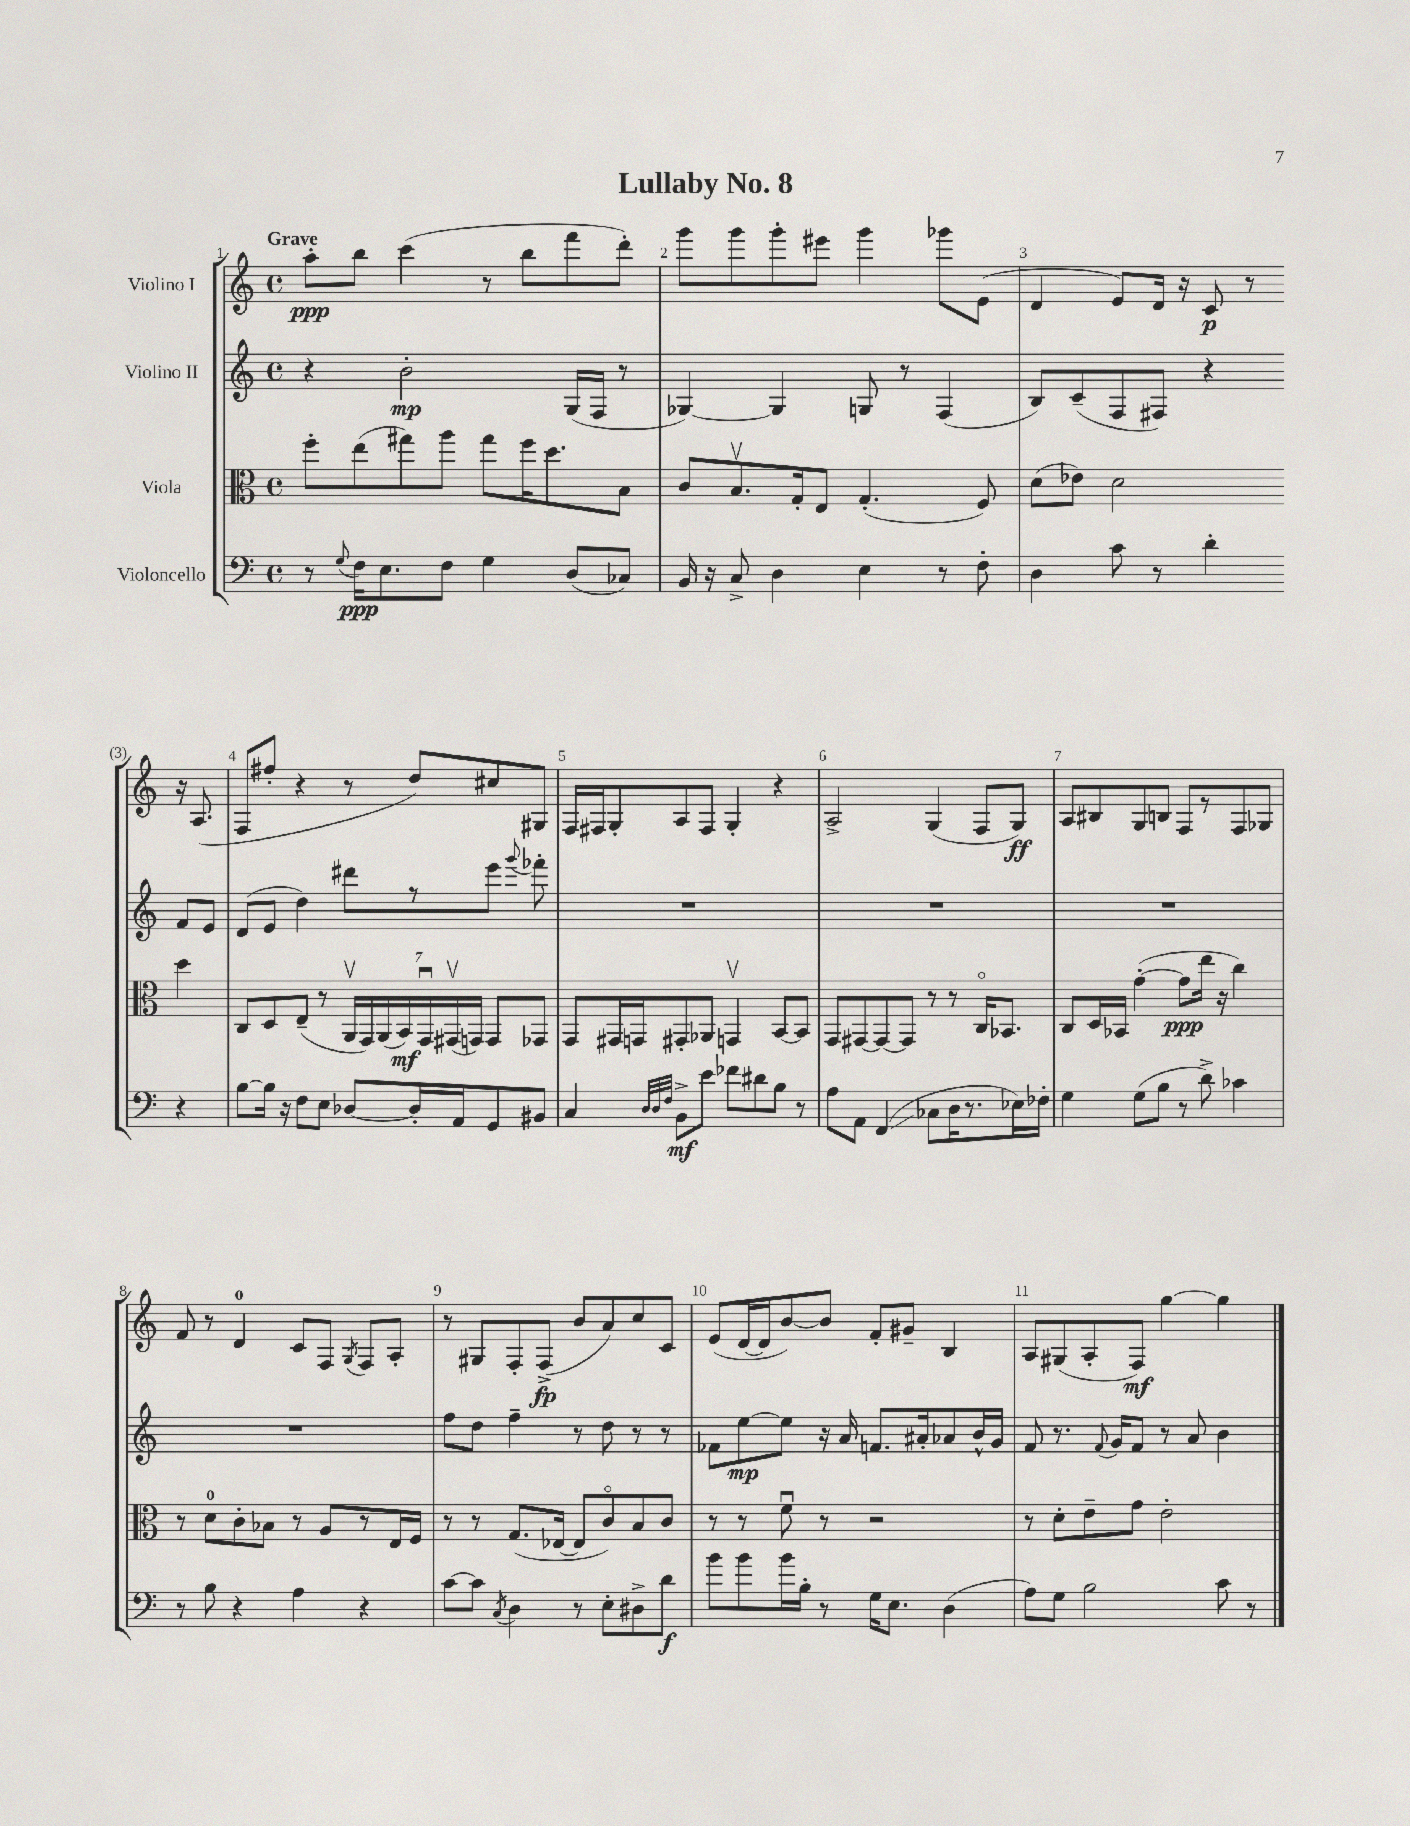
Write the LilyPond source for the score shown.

\header { title = "Lullaby No. 8" }
<<
\new StaffGroup <<
\new Staff = "s0" \with { instrumentName = "Violino I" } {
    \clef treble \key c \major \defaultTimeSignature \time 4/4 \tempo "Grave"
    \autoBeamOff a''8[-.\ppp b''8] c'''4( r8 b''8[ f'''8 d'''8]-.) |
    g'''8[ g'''8 g'''8-. eis'''8] g'''4 ges'''8[ e'8]( |
    d'4 e'8[) d'16] r16 c'8\p r8 r16 a8.( |
    f8[ fis''8]-. r4 r8 d''8[) cis''8 gis8] |
    f16[ fis16 g8-. a8 fis8] g4-. r4 |
    a2-> g4( f8[ g8]\ff) |
    a8[ bis8 g8 b8] f8[ r8 f8 ges8] |
    f'8 r8 d'4-0 c'8[ f8] \acciaccatura { g8 } f8[ a8]-. |
    r8 gis8[ f8-. f8]->\fp( b'8[ a'8) c''8 c'8] |
    e'8[( d'16~ d'16 b'8~) b'8] f'8[-. gis'8]-- b4 |
    a8[ gis8( a8-. f8]\mf) g''4~ g''4 \bar "|." |
}
\new Staff = "s1" \with { instrumentName = "Violino II" } {
    \clef treble \key c \major \defaultTimeSignature \time 4/4
    \autoBeamOff r4 b'2-.\mp g16[( f16] r8 |
    ges4~) ges4 g8 r8 f4( |
    b8[) c'8--( f8 fis8]) r4 f'8[ e'8] |
    d'8[( e'8] d''4) dis'''8[ r8 e'''8] \appoggiatura { g'''8 } fes'''8-. |
    R1 |
    R1 |
    R1 |
    R1 |
    f''8[ d''8] f''4-- r8 d''8 r8 r8 |
    fes'8[ e''8~\mp e''8] r16 a'16 f'8.[ ais'16-. aes'8 b'16-^ g'16] |
    f'8 r8. \appoggiatura { f'8 } g'16[ f'8] r8 a'8 b'4 \bar "|." |
}
\new Staff = "s2" \with { instrumentName = "Viola" } {
    \clef alto \key c \major \defaultTimeSignature \time 4/4
    \autoBeamOff f''8[-. e''8( gis''8) a''8] gis''8[ f''16 d''8. b8] |
    c'8[ b8.\upbow g16-. e8] g4.-.( f8) |
    d'8[( ees'8]) d'2 d''4 |
    c8[ d8 e8]--( r8 \tuplet 7/4 { a,16[\upbow g,16) a,16( b,16\mf) g,16\downbow gis,16\upbow( g,16]) } g,8[ ges,8] |
    g,8[ gis,16 g,16 gis,8-. aes,8] g,4\upbow b,8[~ b,8] |
    g,8[ gis,8~ gis,8~ gis,8] r8 r8 c16[\flageolet bes,8.] |
    c8[ d16 bes,16] g'4~-.( g'8[\ppp e''16] r16 c''4) |
    r8 d'8[-0 c'8-. bes8] r8 a8[ r8 e16 f16] |
    r8 r8 g8.[( ees16]~ ees8[ c'8\flageolet) b8 c'8] |
    r8 r8 f'8\downbow r8 r2 |
    r8 d'8[-. e'8-- g'8] e'2-. \bar "|." |
}
\new Staff = "s3" \with { instrumentName = "Violoncello" } {
    \clef bass \key c \major \defaultTimeSignature \time 4/4
    \autoBeamOff r8 \appoggiatura { g8 } f16[\ppp e8. f8] g4 d8[( ces8]) |
    b,16 r16 c8-> d4 e4 r8 f8-. |
    d4 c'8 r8 d'4-. r4 |
    b8[~ b16] r16 f8[ e8] des8[~ des16-. a,16 g,8 bis,8] |
    c4 \grace { d32[ d32 f32] } b,8[->\mf e'8] fes'8[ dis'8 b8] r8 |
    a8[ a,8] f,4\glissando( ces8[ d16 r8. ees16) fes16]-. |
    g4 g8[( b8] r8 d'8->) ces'4 |
    r8 b8 r4 a4 r4 |
    c'8[~ c'8] \acciaccatura { c8 } d4 r8 e8[-. dis8-> d'8]\f |
    b'8[ b'8 b'16 b16]-. r8 g16[ e8.] d4( |
    a8[) g8] b2 c'8 r8 \bar "|." |
}
>>
>>
\layout { \context { \Score \override BarNumber.break-visibility = ##(#f #t #t) barNumberVisibility = #all-bar-numbers-visible } }
